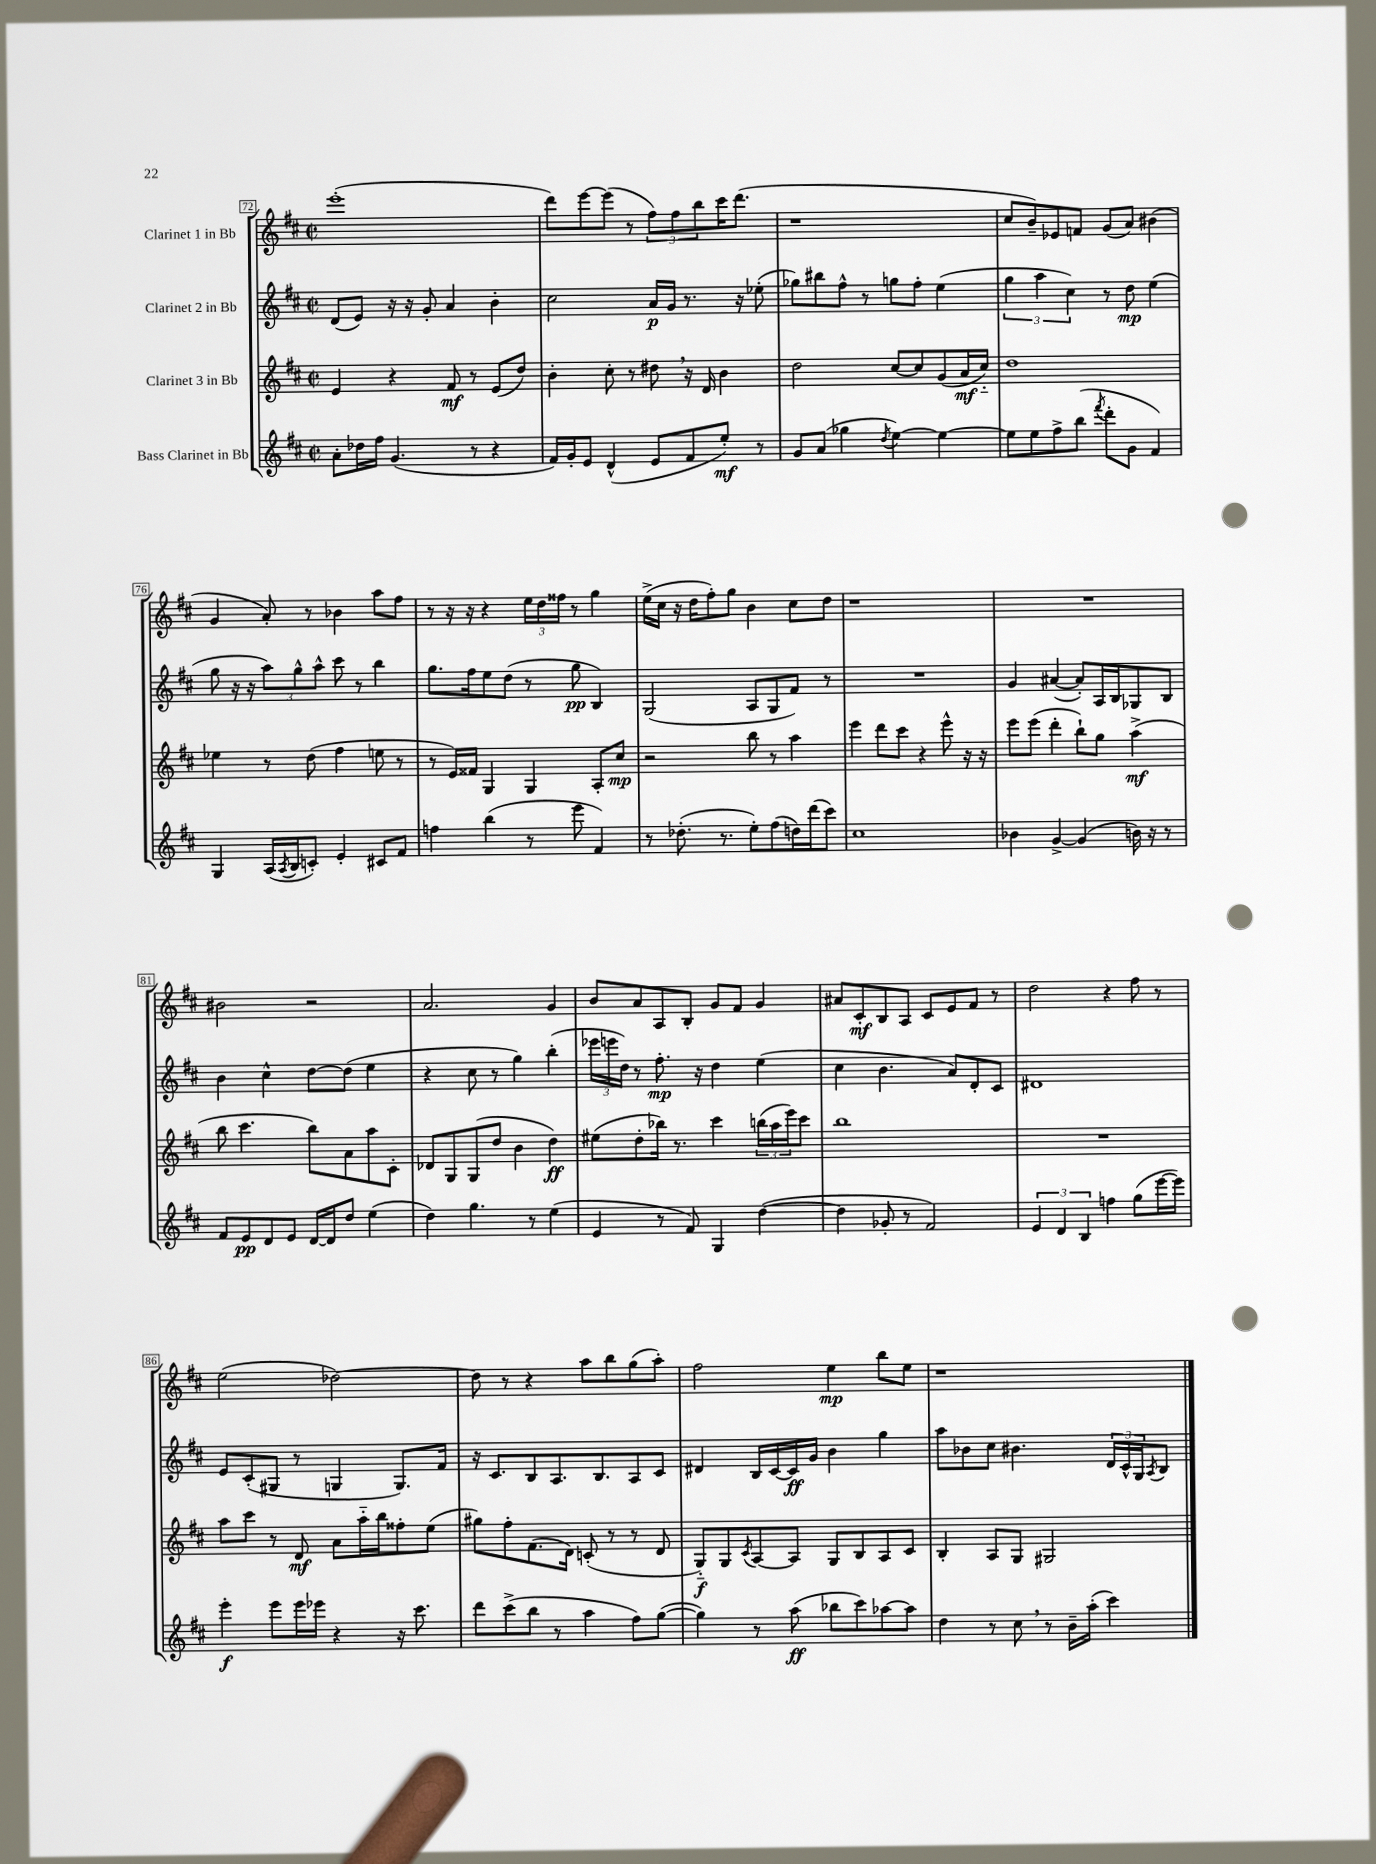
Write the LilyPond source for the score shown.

<<
\new StaffGroup <<
\new Staff = "s0" \with { instrumentName = "Clarinet 1 in Bb" } {
    \clef treble \key d \major \defaultTimeSignature \time 2/2
    e'''1-.( |
    d'''8) e'''8~ e'''8( r8 \tuplet 3/2 { fis''8) fis''8 b''8 } cis'''16 d'''8.( |
    r1 |
    cis''8 b'8--) ees'8 f'8 g'8( a'8) bis'4( |
    g'4 a'8-.) r8 bes'4 a''8 fis''8 |
    r8 r16 r16 r4 \tuplet 3/2 { e''16 d''16 fisis''16 } r8 g''4 |
    e''16->( cis''16 r16 d''16 fis''8-.) g''8 b'4 cis''8 d''8 |
    r1 |
    R1 |
    bis'2 r2 |
    a'2. g'4 |
    b'8 a'8 a8 b8-. g'8 fis'8 g'4 |
    ais'8 cis'8-.\mf b8 a8 cis'8 e'8 fis'8 r8 |
    d''2 r4 fis''8 r8 |
    e''2( des''2~) |
    des''8 r8 r4 a''8 b''8 g''8( a''8-.) |
    fis''2 e''4\mp b''8 e''8 |
    r1 \bar "|." |
}
\new Staff = "s1" \with { instrumentName = "Clarinet 2 in Bb" } {
    \clef treble \key d \major \defaultTimeSignature \time 2/2
    d'8( e'8) r16 r16 g'8-. a'4 b'4-. |
    cis''2 a'16\p g'16 r8. r16 ees''8-.( |
    ges''8) bis''8 fis''8-^ r8 g''8 fis''8-. e''4( |
    \tuplet 3/2 { g''4 a''4 cis''4) } r8 d''8\mp e''4( |
    g''8 r16 r16 \tuplet 3/2 { a''8) g''8-^ a''8-^ } cis'''8 r8 b''4 |
    g''8. fis''16 e''8 d''8( r8 g''8\pp b4) |
    g2( a8 g8 fis'8) r8 |
    R1 |
    g'4 ais'4~( ais'8-.) a16 b16 ges8 b8 |
    b'4 cis''4-^ d''8~ d''8( e''4 |
    r4 cis''8 r8 g''4) b''4-.( |
    \tuplet 3/2 { ees'''16 e'''16 d''16) } r8 fis''8.-.\mp r16 d''4 e''4( |
    cis''4 b'4. a'8) d'8-. cis'8 |
    dis'1 |
    e'8 cis'8-.( gis8 r8 g4 g8.) fis'16 |
    r16 cis'8. b8 a8. b8. a8 cis'8 |
    dis'4 b16 cis'16~ cis'16\ff g'16 b'4 g''4 |
    a''8 bes'8 cis''8 bis'4. \tuplet 3/2 { d'16 cis'16-^ g16 } \acciaccatura { a8 } b8 \bar "|." |
}
\new Staff = "s2" \with { instrumentName = "Clarinet 3 in Bb" } {
    \clef treble \key d \major \defaultTimeSignature \time 2/2
    e'4 r4 fis'8\mf r8 e'8( d''8) |
    b'4-. cis''8-. r8 dis''8 \breathe r16 d'16 b'4 |
    d''2 cis''8~ cis''8 g'8( a'16\mf cis''16-_) |
    d''1 |
    ees''4 r8 d''8( fis''4 e''8 r8 |
    r8 e'16) fisis'16 g4 g4 a8-. cis''8\mp |
    r2 b''8 r8 a''4 |
    e'''4 d'''8 cis'''8 r4 e'''8-^ r16 r16 |
    e'''8 e'''8( d'''4-. b''8-!) g''8 a''4->\mf( |
    b''8 cis'''4. b''8) a'8 a''8 cis'8-. |
    des'8 g8 g8( d''8 b'4 d''4\ff) |
    eis''8( d''8-. bes''16) r8. cis'''4 \tuplet 3/2 { b''16( a''16 e'''16) } cis'''8 |
    b''1 |
    R1 |
    a''8 cis'''8 r8 d'8\mf a'8 a''16-_ b''16 fisis''8-. e''8( |
    gis''8) fis''8-. fis'8.( d'16) c'8-.( r8 r8 d'8 |
    g8-_\f) g8 \acciaccatura { cis'8 } a8~ a8 g8 b8 a8 cis'8 |
    b4-. a8 g8 gis2 \bar "|." |
}
\new Staff = "s3" \with { instrumentName = "Bass Clarinet in Bb" } {
    \clef treble \key d \major \defaultTimeSignature \time 2/2
    a'8-. des''16 fis''16 g'4.( r8 r4 |
    fis'16) g'16-. e'8 d'4-^( e'8 fis'8 e''8-.\mf) r8 |
    g'8 a'8( ges''4 \acciaccatura { d''8 } e''4~) e''4~ |
    e''8 e''8 fis''8-> b''8( \acciaccatura { fis'''8 } d'''8-. g'8 fis'4) |
    g4 a16( \acciaccatura { a8 } b16 c'8-.) e'4-. cis'8 fis'8 |
    f''4 b''4( r8 e'''8 fis'4) |
    r8 des''8.-.( r8. e''8-.) fis''8( d''16) d'''16( cis'''8) |
    cis''1 |
    bes'4 g'4~-> g'4( b'16) r16 r8 |
    fis'8 e'8\pp d'8 e'8 d'16~ d'16 d''8 e''4( |
    d''4) g''4. r8 e''4( |
    e'4 r8 fis'8) g4 d''4~( |
    d''4 ges'8-. r8 fis'2) |
    \tuplet 3/2 { e'4 d'4 b4 } f''4 g''8( e'''16~ e'''16) |
    e'''4-.\f e'''8 e'''16 ees'''16 r4 r16 cis'''8. |
    d'''8 cis'''8->( b''8 r8 a''4 fis''8) g''8~( |
    g''4) r8 a''8\ff( bes''8 cis'''8) aes''8~ aes''8 |
    d''4 r8 cis''8 \breathe r8 b'16-- a''16-.( cis'''4) \bar "|." |
}
>>
>>
\layout { \context { \Score currentBarNumber = #72 \override BarNumber.stencil = #(make-stencil-boxer 0.1 0.3 ly:text-interface::print) } }
